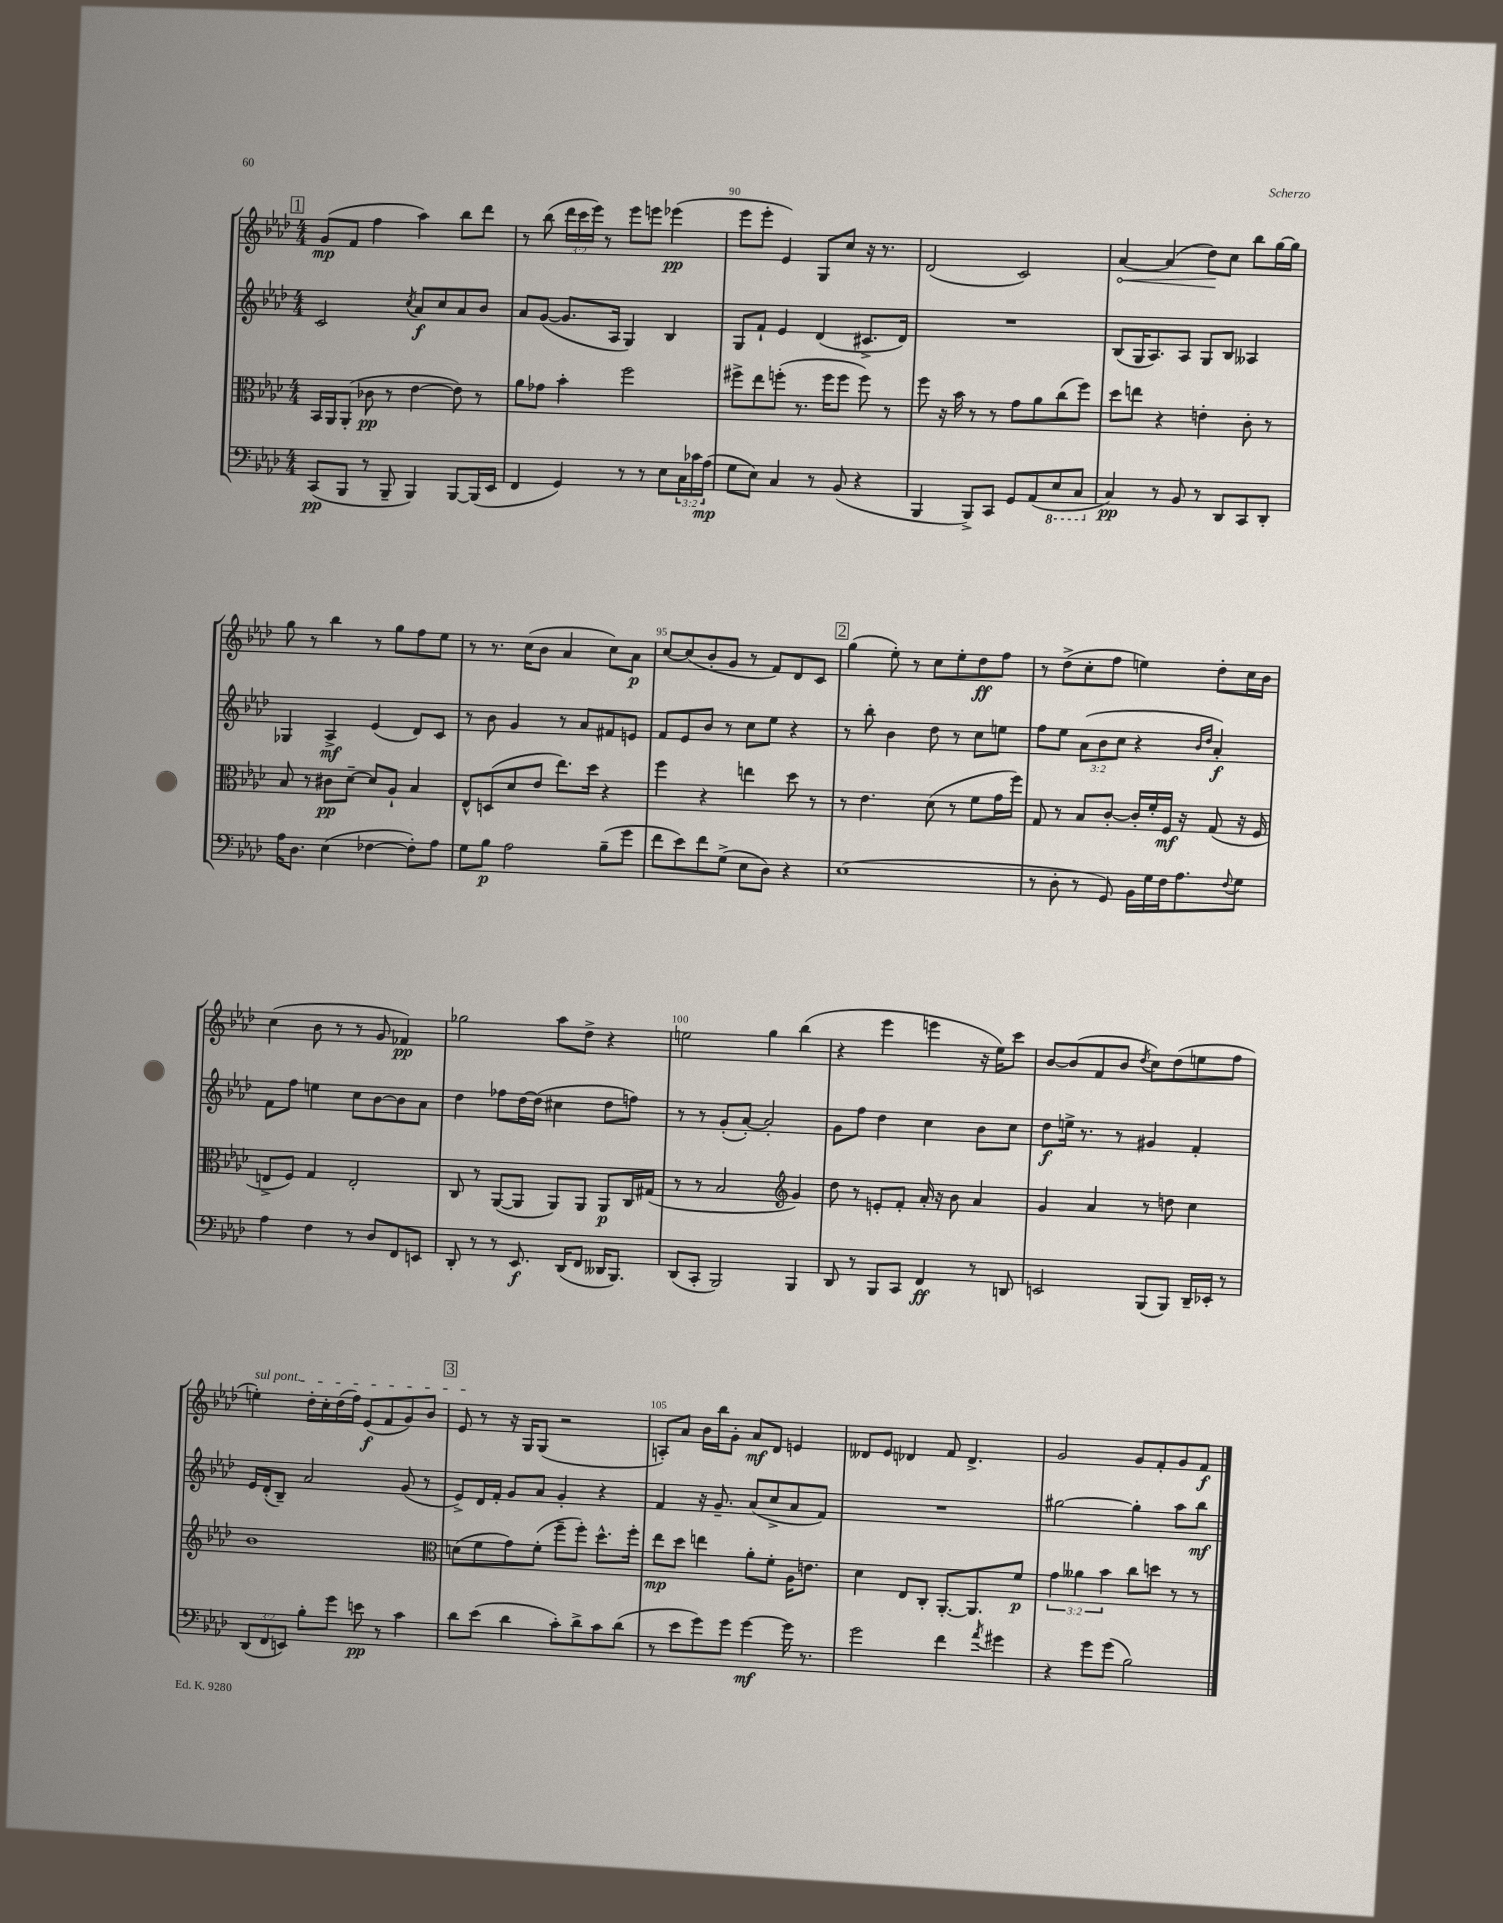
<<
\new StaffGroup <<
\new Staff = "s0" {
    \clef treble \key aes \major \numericTimeSignature \time 4/4 \override Staff.TupletNumber.text = #tuplet-number::calc-fraction-text
    \mark \markup { \box "1" } g'8\mp( f'8 f''4 aes''4) bes''8 des'''8 |
    r8 bes''8( \tuplet 3/2 { des'''16 c'''16 ees'''16) } r8 ees'''8 e'''8 ees'''4\pp( |
    ees'''8 ees'''8-. ees'4) g8 c''8 r16 r8. |
    des'2( c'2) |
    \once \override Hairpin.circled-tip = ##t aes'4~\< aes'4( des''8\!) c''8 bes''8 g''16~ g''16 |
    g''8 r8 bes''4 r8 g''8 f''8 ees''8 |
    r8 r8. c''16( bes'8 aes'4 c''8) aes'8\p |
    c''8~ c''8( bes'8-. g'8 r8 f'8) des'8 c'8 |
    \mark \markup { \box "2" } g''4( ees''8-.) r8 c''8 ees''8-. des''8\ff f''8 |
    r8 des''8->( c''8-. f''8 e''4) des''8-. c''16 bes'16 |
    c''4( bes'8 r8 r8 g'8 fes'4\pp) |
    ges''2 aes''8 des''8-> r4 |
    e''2 g''4 bes''4( |
    r4 ees'''4 e'''4 r16 ees''16) c'''8 |
    bes'8~ bes'8( f'8 bes'8 \acciaccatura { des''8 } c''8) des''8( e''8 f''8 |
    \once \override TextSpanner.bound-details.left.text = \markup { \italic "sul pont." } e''4-.\startTextSpan) des''16-. c''16-. des''16( f''16) ees'8\f( f'8 g'8) bes'8 |
    \mark \markup { \box "3" } ees'8\stopTextSpan r8 r16 g16 g8( r2 |
    a8-.) aes'8 bes'16 bes''16 g'8-. aes'8\mf des'8 e'4 |
    deses'8 ees'8 des'4 f'8 des'4.-> |
    g'2 g'8 f'8-. g'8 f'8\f \bar "|." |
}
\new Staff = "s1" {
    \clef treble \key aes \major \numericTimeSignature \time 4/4 \override Staff.TupletNumber.text = #tuplet-number::calc-fraction-text
    \mark \markup { \box "1" } c'2 \acciaccatura { c''8 } aes'8\f c''8 aes'8 bes'8 |
    aes'8 g'8~( g'8. aes16 g4) bes4 |
    g8 f'8-! ees'4 des'4( cis'8.-> des'16) |
    R1 |
    bes8( g16 aes8.) aes8 g8 bes8 aeses4 |
    ges4 aes4->\mf ees'4( des'8) c'8 |
    r8 bes'8 g'4 r8 aes'8 fis'8 e'8 |
    f'8 ees'8 bes'8 r8 c''8 ees''8 r4 |
    \mark \markup { \box "2" } r8 bes''8-. bes'4 des''8 r8 c''8 e''8 |
    f''8 ees''8 \tuplet 3/2 { aes'8( bes'8 c''8 } r4 \grace { bes'16 des''16 } aes'4-.\f) |
    f'8 f''8 e''4 c''8 bes'8~ bes'8 aes'8 |
    des''4 fes''8 des''16~ des''16( cis''4 des''8 f''8) |
    r8 r8 g'8-.( aes'8~-.) aes'2-. |
    g'8 f''8 des''4 c''4 bes'8 c''8 |
    des''8\f e''16-> r8. r8 gis'4 f'4-. |
    ees'16 des'16-.( bes8--) aes'2 g'8( r8 |
    \mark \markup { \box "3" } ees'8->) des'16 f'16-. g'8 aes'8 g'4-. r4 |
    f'4 r16 g'8.-- aes'8( c''8-> aes'8 f'8) |
    R1 |
    gis''2~ gis''4-. aes''8 bes''8\mf \bar "|." |
}
\new Staff = "s2" {
    \clef alto \key aes \major \numericTimeSignature \time 4/4 \override Staff.TupletNumber.text = #tuplet-number::calc-fraction-text
    \mark \markup { \box "1" } bes,16 aes,16 aes,8-.( ces'8\pp r8 ees'4~ ees'8) r8 |
    aes'8 ges'8 bes'4-. f''2 |
    fis''8-> ees''8 f''8-.( r8. f''16 f''8 f''8) r8 |
    f''8 r16 bes'16 r8 r8 g'8 aes'8 c''8( f''8) |
    des''8 e''8 r4 e'4-. c'8-. r8 |
    bes8 r8 cis'8\pp des'8~-- des'8 aes8-! bes4 |
    ees8-^ d8( des'8 ees'8 ees''8.) des''16 r4 |
    f''4 r4 e''4 des''8 r8 |
    \mark \markup { \box "2" } r8 ees'4. des'8( r8 f'8 g'16 f''16) |
    g8 r8 bes8 c'8~-. c'16-. f'16-. f16\mf r16 g8( r16 f16 |
    e8-> f8) g4 e2-. |
    c8 r8 aes,8~( aes,8 aes,8) aes,8 aes,8\p c16 gis16( |
    r8 r8 bes2 \clef treble g'4) |
    des''8 r8 e'8-. f'8-. aes'16-. r16 bes'8 aes'4 |
    g'4 aes'4 r8 d''8 c''4 |
    bes'1 |
    \mark \markup { \box "3" } \clef alto d'8( f'8 g'8) f'8-.( f''8-- f''8-.) des''8.-^ f''16-. |
    ees''8\mp des''8 e''4 aes'8-. f'8-. aes16 e'8. |
    des'4 ees8 c8-. aes,8.~-. aes,8. f'8\p |
    \tuplet 3/2 { g'4 aeses'4 bes'4 } c''8 d''8 r8 r8 \bar "|." |
}
\new Staff = "s3" {
    \clef bass \key aes \major \numericTimeSignature \time 4/4 \override Staff.TupletNumber.text = #tuplet-number::calc-fraction-text
    \mark \markup { \box "1" } c,8\pp( bes,,8 r8 bes,,8-- bes,,4) bes,,8~ bes,,16( ees,16 |
    f,4 g,4) r8 r8 ees8 \tuplet 3/2 { c16 ces'16 aes16\mp( } |
    g8 ees8) c4 r8 bes,8( r4 |
    bes,,4 bes,,8->) c,8 g,8 aes,8( \ottava #-1 ees,8 c,8 \ottava #0 |
    c4\pp) r8 bes,8 r8 des,8 c,8 des,8-. |
    aes16 des8. ees4( fes4~ fes8-.) aes8 |
    g8 bes8\p aes2 bes8--( g'8 |
    f'8 ees'8) f'8 g8->( ees8 des8) r4 |
    \mark \markup { \box "2" } ees1( |
    r8 des8-. r8 g,8) bes,16 g16 f16 aes8. \appoggiatura { f8 } g8 |
    aes4 f4 r8 des8 f,8 e,8 |
    des,8-. r8 r8 ees,8.\f des,16( f,8 deses,16 bes,,8.) |
    des,8( c,8-. bes,,2) bes,,4 |
    des,8 r8 bes,,8 c,8 f,4\ff r8 d,8 |
    e,2 bes,,8( bes,,8) des,16-- ees,16-. r8 |
    \tuplet 3/2 { des,8( f,8 e,8) } bes8-. g'8 e'8\pp r8 c'4 |
    \mark \markup { \box "3" } des'8 ees'8( des'4 c'8-.) des'8-> c'8 des'8( |
    r8 ees'8 g'8) g'8 g'4~\mf g'16 r8. |
    g'2 f'4 \acciaccatura { aes'8 } gis'4 |
    r4 g'8 g'8( bes2) \bar "|." |
}
>>
>>
\layout { \context { \Score currentBarNumber = #88 \override BarNumber.break-visibility = ##(#f #t #t) barNumberVisibility = #(every-nth-bar-number-visible 5) } }
